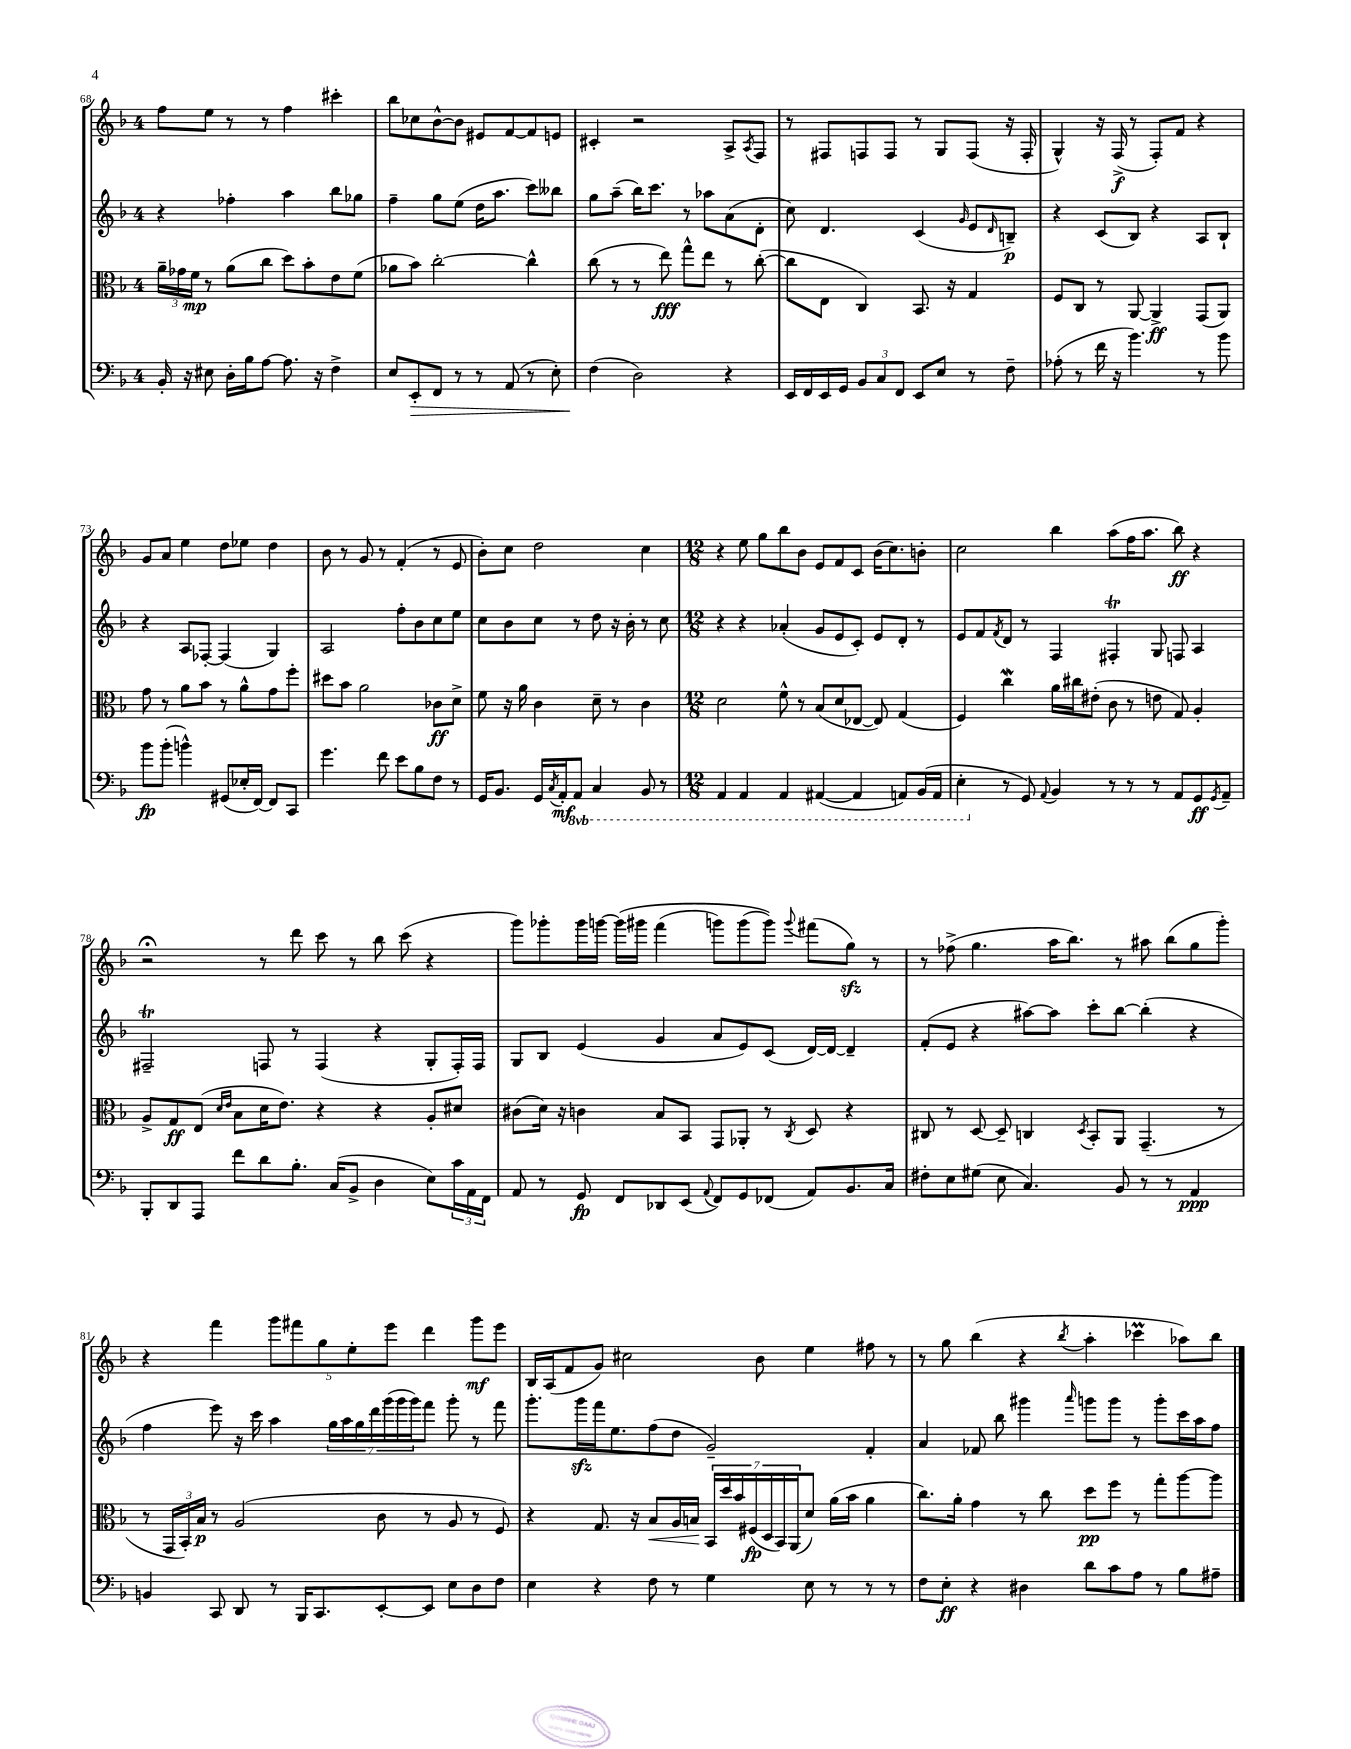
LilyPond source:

<<
\new StaffGroup <<
\new Staff = "s0" {
    \clef treble \key f \major \once \override Staff.TimeSignature.style = #'single-digit \time 4/4
    f''8 e''8 r8 r8 f''4 cis'''4-. |
    bes''8 ces''8 bes'8~-^ bes'8 eis'8 f'8~ f'8 e'8 |
    cis'4-. r2 a8-> \acciaccatura { a8 } f8 |
    r8 fis8 f8 f8 r8 g8 f8( r16 f16-. |
    g4-^) r16 f16->\f( r8 f8-.) f'8 r4 |
    g'8 a'8 e''4 d''8 ees''8 d''4 |
    bes'8 r8 g'8 r8 f'4-.( r8 e'8 |
    bes'8-.) c''8 d''2 c''4 |
    \numericTimeSignature \time 12/8 r4 e''8 g''8 bes''8 bes'8 e'8 f'8 c'8 bes'16( c''8.) b'8-. |
    c''2 bes''4 a''8( f''16 a''8. bes''8\ff) r4 |
    r2\fermata r8 d'''8 c'''8 r8 bes''8 c'''8( r4 |
    g'''8) ges'''8-. ges'''16 g'''16~ g'''16\( gis'''16 f'''4( g'''8) g'''8( g'''8)\) \appoggiatura { g'''8 } fis'''8( g''8\sfz) r8 |
    r8 fes''8->( g''4. a''16 bes''8.) r8 ais''8 bes''8( g''8 g'''8-.) |
    r4 f'''4 \tuplet 5/4 { g'''8 fis'''8 g''8 e''8-. e'''8 } d'''4 g'''8\mf e'''8 |
    bes16 a16( f'8 g'8) cis''2 bes'8 e''4 fis''8 r8 |
    r8 g''8 bes''4( r4 \acciaccatura { bes''8 } a''4-. ces'''4\prall aes''8) bes''8 \bar "|." |
}
\new Staff = "s1" {
    \clef treble \key f \major \once \override Staff.TimeSignature.style = #'single-digit \time 4/4
    r4 fes''4-. a''4 bes''8 ges''8 |
    f''4-- g''8 e''8( d''16 a''8. c'''8) beses''8 |
    g''8 a''8--( bes''16) c'''8. r8 aes''8 a'8( d'8-. |
    c''8) d'4. c'4( \grace { g'16 } e'8 \grace { d'16 } b8--\p) |
    r4 c'8( bes8) r4 a8 bes8-! |
    r4 a8 fes8~-. fes4( g4) |
    a2 f''8-. bes'8 c''8 e''8 |
    c''8 bes'8 c''8 r8 d''8 r16 bes'16-. r8 c''8 |
    \numericTimeSignature \time 12/8 r4 r4 aes'4-.( g'8 e'8 c'8-.) e'8 d'8-. r8 |
    e'8 f'8 \acciaccatura { f'8 } d'8 r8 f4 fis4-.\trill g8 f8 a4 |
    fis2--\trill f8 r8 f4( r4 g8-. f16-.) f16 |
    g8 bes8 e'4( g'4 a'8 e'8) c'8( d'16~) d'16~ d'4-- |
    f'8-.( e'8 r4 ais''8~) ais''8 c'''8-. bes''8~ bes''4-.( r4 |
    f''4 e'''8) r16 c'''16 a''4 \tuplet 7/4 { g''16 a''16 g''16 d'''16 g'''16( g'''16 g'''16) } f'''8 g'''8-. r8 f'''8 |
    g'''8.-. g'''16\sfz f'''16 e''8. f''8( d''8 g'2--) f'4-. |
    a'4 fes'8 bes''8 gis'''4 \grace { a'''16 } g'''8 g'''8 r8 g'''8-. c'''16 a''16 f''8 \bar "|." |
}
\new Staff = "s2" {
    \clef alto \key f \major \once \override Staff.TimeSignature.style = #'single-digit \time 4/4
    \tuplet 3/2 { a'16-- ges'16 f'16\mp } r8 a'8( c''8 d''8) bes'8-. e'8 f'8( |
    aes'8 bes'8) c''2~-. c''4-^ |
    c''8( r8 r8 e''8\fff) g''8-^ e''8 r8 c''8~-.( |
    c''8 e8 c4) bes,8. r16 g4 |
    f8 c8 r8 a,8~ a,4->\ff g,8( a,8) |
    g'8 r8 a'8 bes'8 r8 a'8-^ g'8 f''8-. |
    dis''8 bes'8 a'2 ces'8\ff d'8-> |
    f'8 r16 a'16 c'4 d'8-- r8 c'4 |
    \numericTimeSignature \time 12/8 d'2 f'8-^ r8 bes8( d'8 ees8~ ees8) g4( |
    f4) c''4\mordent a'16 cis''16 eis'8-.( c'8 r8 e'8 g8) a4-. |
    a8-> g8\ff e8( \grace { d'16 e'16 } bes8 d'16 e'8.) r4 r4 a8-. dis'8 |
    cis'8( d'16) r16 c'4 bes8 bes,8 g,8 aes,8-. r8 \acciaccatura { c8 } d8 r4 |
    cis8 r8 d8~ d8-- c4 \acciaccatura { d8 } bes,8-. a,8 g,4.--( r8 |
    r8 \tuplet 3/2 { g,16 bes,16-.) bes16\p } r8 a2( c'8 r8 a8 r8 f8) |
    r4 g8. r16 bes8\< a16 b16\! \tuplet 7/4 { bes,16 d''16 bes'16 fis16\fp( d16 bes,16) a,16( } d'8) a'16( bes'16 a'4 |
    c''8.) a'16-. g'4 r8 c''8 d''8\pp f''8 r8 g''8-. a''8~ a''8 \bar "|." |
}
\new Staff = "s3" {
    \clef bass \key f \major \once \override Staff.TimeSignature.style = #'single-digit \time 4/4 \set Staff.ottavationMarkups = #ottavation-simple-ordinals
    bes,16-. r16 eis8 d16-. bes16 a8~ a8. r16 f4-> |
    e8 e,8-.\> f,8 r8 r8 a,8( r8 e8-.) |
    f4\!( d2) r4 |
    e,16 f,16 e,16 g,16 \tuplet 3/2 { bes,8 c8 f,8 } e,8 e8 r8 f8-- |
    aes8-.( r8 f'16 r16 bes'4.) r8 bes'8 |
    bes'8\fp bes'8-.( b'4-^) gis,8( ees16-. f,16~) f,8 c,8 |
    g'4. f'8 e'8 bes8 f8 r8 |
    g,16 bes,8. g,16 \acciaccatura { c8 } a,16-.\mf \ottava #-1 a,,8 c,4 bes,,8 r8 |
    \numericTimeSignature \time 12/8 a,,4 a,,4 a,,4 ais,,4~( ais,,4 a,,8) bes,,16( a,,16 |
    e,4-. \ottava #0 r8 g,8) \appoggiatura { a,8 } bes,4 r8 r8 r8 a,8 g,8\ff \acciaccatura { g,8 } a,8-- |
    bes,,8-. d,8 a,,8 f'8 d'8 bes8.-. c16( bes,8-> d4 e8) \tuplet 3/2 { c'16 a,16 f,16 } |
    a,8 r8 g,8\fp f,8 des,8 e,8( \appoggiatura { a,8 } f,8) g,8 fes,8( a,8) bes,8. c16 |
    fis8-. e8 gis8( e8 c4.) bes,8 r8 r8 a,4\ppp |
    b,4 c,8 d,8 r8 bes,,16 c,8. e,8~-. e,8 e8 d8 f8 |
    e4 r4 f8 r8 g4 e8 r8 r8 r8 |
    f8 e8-.\ff r4 dis4 d'8 c'8 a8 r8 bes8 ais8-- \bar "|." |
}
>>
>>
\layout { \context { \Score currentBarNumber = #68 } }
